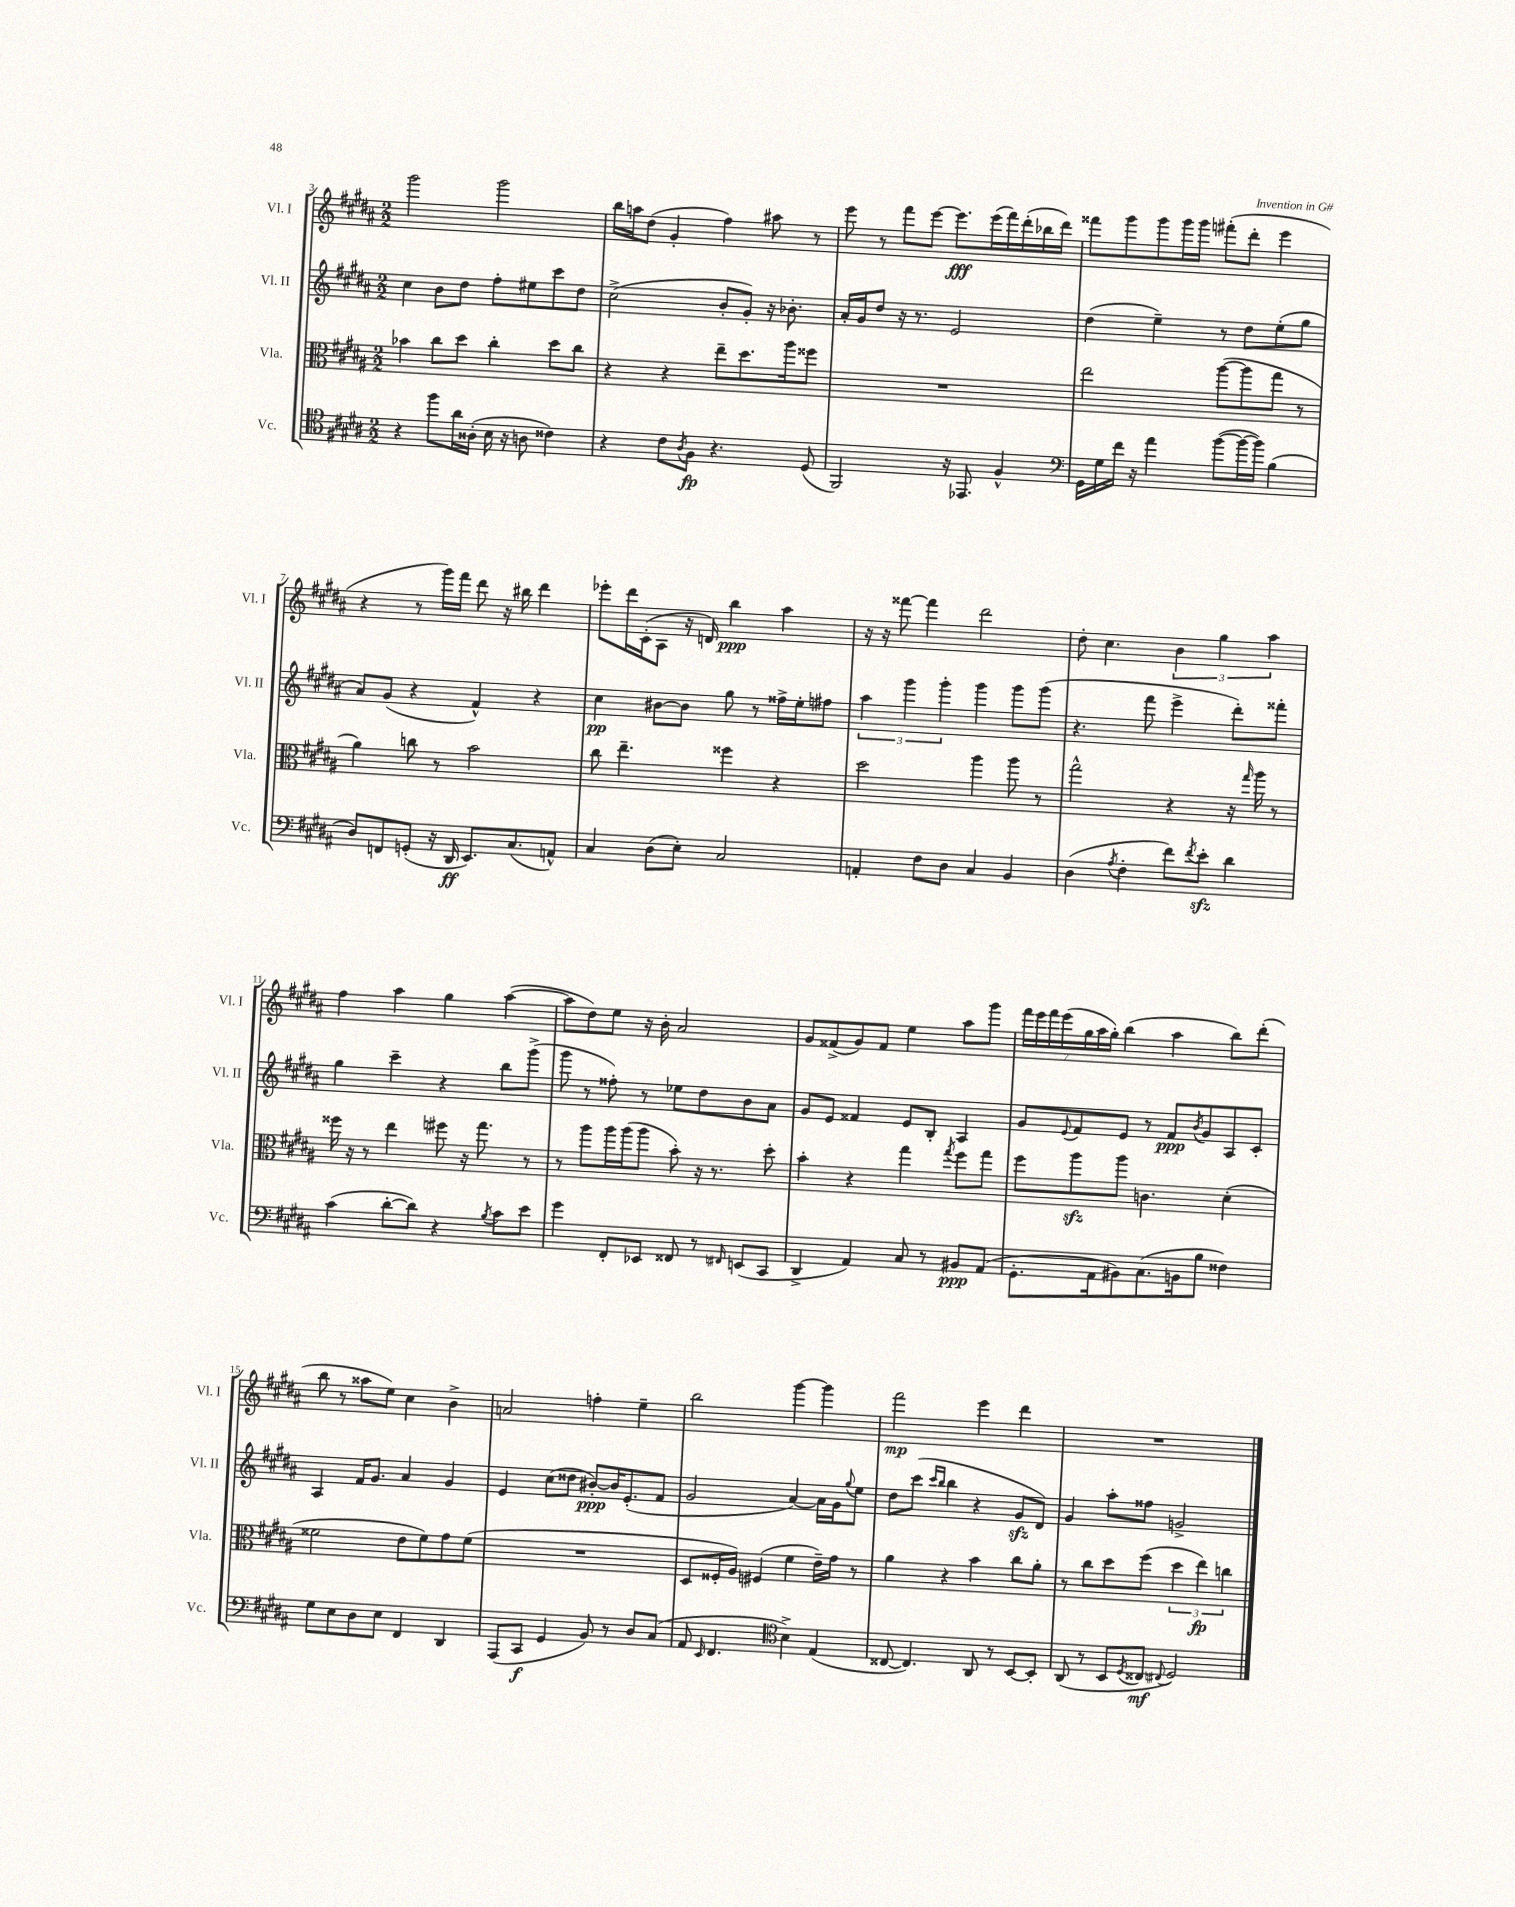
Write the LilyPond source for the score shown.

<<
\new StaffGroup <<
\new Staff = "s0" \with { instrumentName = "Vl. I" shortInstrumentName = "Vl. I" } {
    \clef treble \key b \major \numericTimeSignature \time 2/2
    gis'''2 gis'''2 |
    b''16 a''16 dis''8( gis'4-. fis''4) ais''8 r8 |
    e'''8 r8 fis'''8 e'''8~ e'''8.\fff e'''16( fis'''16) dis'''16-.( bes''16 dis'''16) |
    fisis'''8 gis'''8 gis'''8 gis'''16 gis'''16 fis'''8-.( dis'''8-. e'''4 |
    r4 r8 gis'''16) fis'''16 dis'''8 r16 bis''16 dis'''4 |
    ees'''8-. dis'''16 cis'16-.( ais8 r16 d'16) b''4\ppp ais''4 |
    r16 r16 fisis'''8~ fisis'''4 dis'''2 |
    dis''8-. cis''4. \tuplet 3/2 { b'4 gis''4 ais''4 } |
    fis''4 ais''4 gis''4 ais''4~( |
    ais''8 dis''8) e''8 r16 b'16-. ais'2 |
    gis'8 fisis'8->( gis'8) fisis'8 e''4 ais''8 gis'''8 |
    \tuplet 7/4 { fis'''16 e'''16 fis'''16 e'''16( gis''16 ais''16 gis''16-.) } b''4( ais''4 b''8) dis'''8-.( |
    b''8 r8 aisis''8 e''8) cis''4 b'4-> |
    a'2 f''4-. e''4-- |
    b''2 gis'''4~ gis'''4 |
    fis'''2\mp e'''4 dis'''4 |
    R1 \bar "|." |
}
\new Staff = "s1" \with { instrumentName = "Vl. II" shortInstrumentName = "Vl. II" } {
    \clef treble \key b \major \numericTimeSignature \time 2/2
    cis''4 b'8 dis''8 fis''8-. eis''8 cis'''8 dis''8 |
    cis''2->( b'8-. gis'8-.) r16 bes'8.-. |
    ais'16-. gis'16 dis''8 r16 r8. e'2 |
    dis''4( e''4--) r8 dis''8 e''8-.( gis''8 |
    ais'8) gis'8( r4 fis'4-^) r4 |
    cis''4\pp bis'8~ bis'8 gis''8 r8 fisis''16-> e''16-. fis''8 |
    \tuplet 3/2 { ais''4 gis'''4 gis'''4-. } gis'''4 gis'''8 gis'''8( |
    r4. fis'''8 e'''4-> dis'''8-.) fisis'''8-. |
    gis''4 cis'''4-- r4 b''8 gis'''8->( |
    gis'''8 r8 fisis''8-.) r8 ees''8 dis''8 b'8 ais'8 |
    gis'8 e'8 fisis'4 e'8 b8-. ais4 |
    gis'8 \appoggiatura { e'8 } fis'8 e'8 r8 fis'8\ppp \acciaccatura { b'8 } gis'8 ais8 cis'8-. |
    ais4 fis'16 gis'8. ais'4 gis'4 |
    e'4 cis''8( disis''8 bis'8~-.\ppp) bis'16 e'8.-.( fis'8 |
    gis'2 ais'4~) ais'16 gis'16 \appoggiatura { gis''8 } e''8 |
    dis''8 cis'''8( \grace { cis'''16 b''16 } b''4 r4 gis'8\sfz dis'8) |
    gis'4 ais''8-. fisis''8 g'2-> \bar "|." |
}
\new Staff = "s2" \with { instrumentName = "Vla." shortInstrumentName = "Vla." } {
    \clef alto \key b \major \numericTimeSignature \time 2/2
    bes'4 cis''8 dis''8 cis''4-. dis''8 cis''8 |
    r4 r4 e''8-- dis''8. ais''16 fisis''8 |
    R1 |
    e''2 ais''8~( ais''8 gis''8 r8 |
    ais'4) c''8 r8 b'2 |
    cis''8 e''4.-- fisis''4 r4 |
    dis''2 ais''4 ais''8 r8 |
    gis''2-^ r4 r16 \grace { gis''16 } ais''16 r8 |
    fisis''16 r16 r8 e''4 fis''8 r16 gis''8. r8 |
    r8 ais''8 ais''16 ais''16( ais''8 b'8-.) r16 r8. dis''8-. |
    b'4-. r4 gis''4 \acciaccatura { gis''8 } fis''8 gis''8 |
    fis''8 ais''8\sfz ais''8 c'4. dis'4-.( |
    fisis'2 e'8 fisis'8) gis'8 fisis'8( |
    R1 |
    dis8 fisis16-. ais16) fis4( fis'4 e'16--) gis'16 r8 |
    ais'4 r4 b'4 cis''8 ais'8-. |
    r8 cis''8 dis''8 fis''8( \tuplet 3/2 { dis''4 e''4\fp) c''4 } \bar "|." |
}
\new Staff = "s3" \with { instrumentName = "Vc." shortInstrumentName = "Vc." } {
    \clef tenor \key b \major \numericTimeSignature \time 2/2
    r4 fis''8 ais'16 aisis16-.( b16 r16 a8 cisis'4) |
    r4 cis'8 \acciaccatura { ais8 } fis8\fp r4. dis8( |
    fis,2) r16 ees,8. fis4-^ |
    \clef bass gis,16 gis16 fis'16 r16 ais'4 b'8~( b'16~ b'16) b4( |
    dis8) f,8 g,8-.( r16 dis,16\ff e,8.) cis8.( a,8-^) |
    cis4 dis8( e8-.) cis2 |
    a,4-. fis8 dis8 cis4 b,4 |
    dis4( \acciaccatura { ais8 } fis4-. fis'8) \acciaccatura { fis'8 } e'8-.\sfz dis'4 |
    cis'4( dis'8~-. dis'8) r4 \acciaccatura { b8 } cis'8 e'8 |
    gis'4 fis,8-. ees,8 fisis,8 r8 \grace { fis,16 } e,8( cis,8 |
    dis,4-> ais,4) cis8 r8 bis,8\ppp ais,8( |
    gis,8.-. ais,16 bis,8) cis8.( b,16 b8 fisis4) |
    gis8 e8 dis8 e8 fis,4 dis,4 |
    ais,,8( cis,8\f gis,4 b,8) r8 dis8 cis8( |
    ais,8 \grace { e,16 } fis,4. \clef tenor b4->) e4( |
    cisis8~ cisis4.) ais,8 r8 b,8~ b,8-. |
    ais,8( r8 b,8 \acciaccatura { dis8 } cisis8\mf \appoggiatura { cis8 } dis2) \bar "|." |
}
>>
>>
\layout { \context { \Score currentBarNumber = #3 } }
